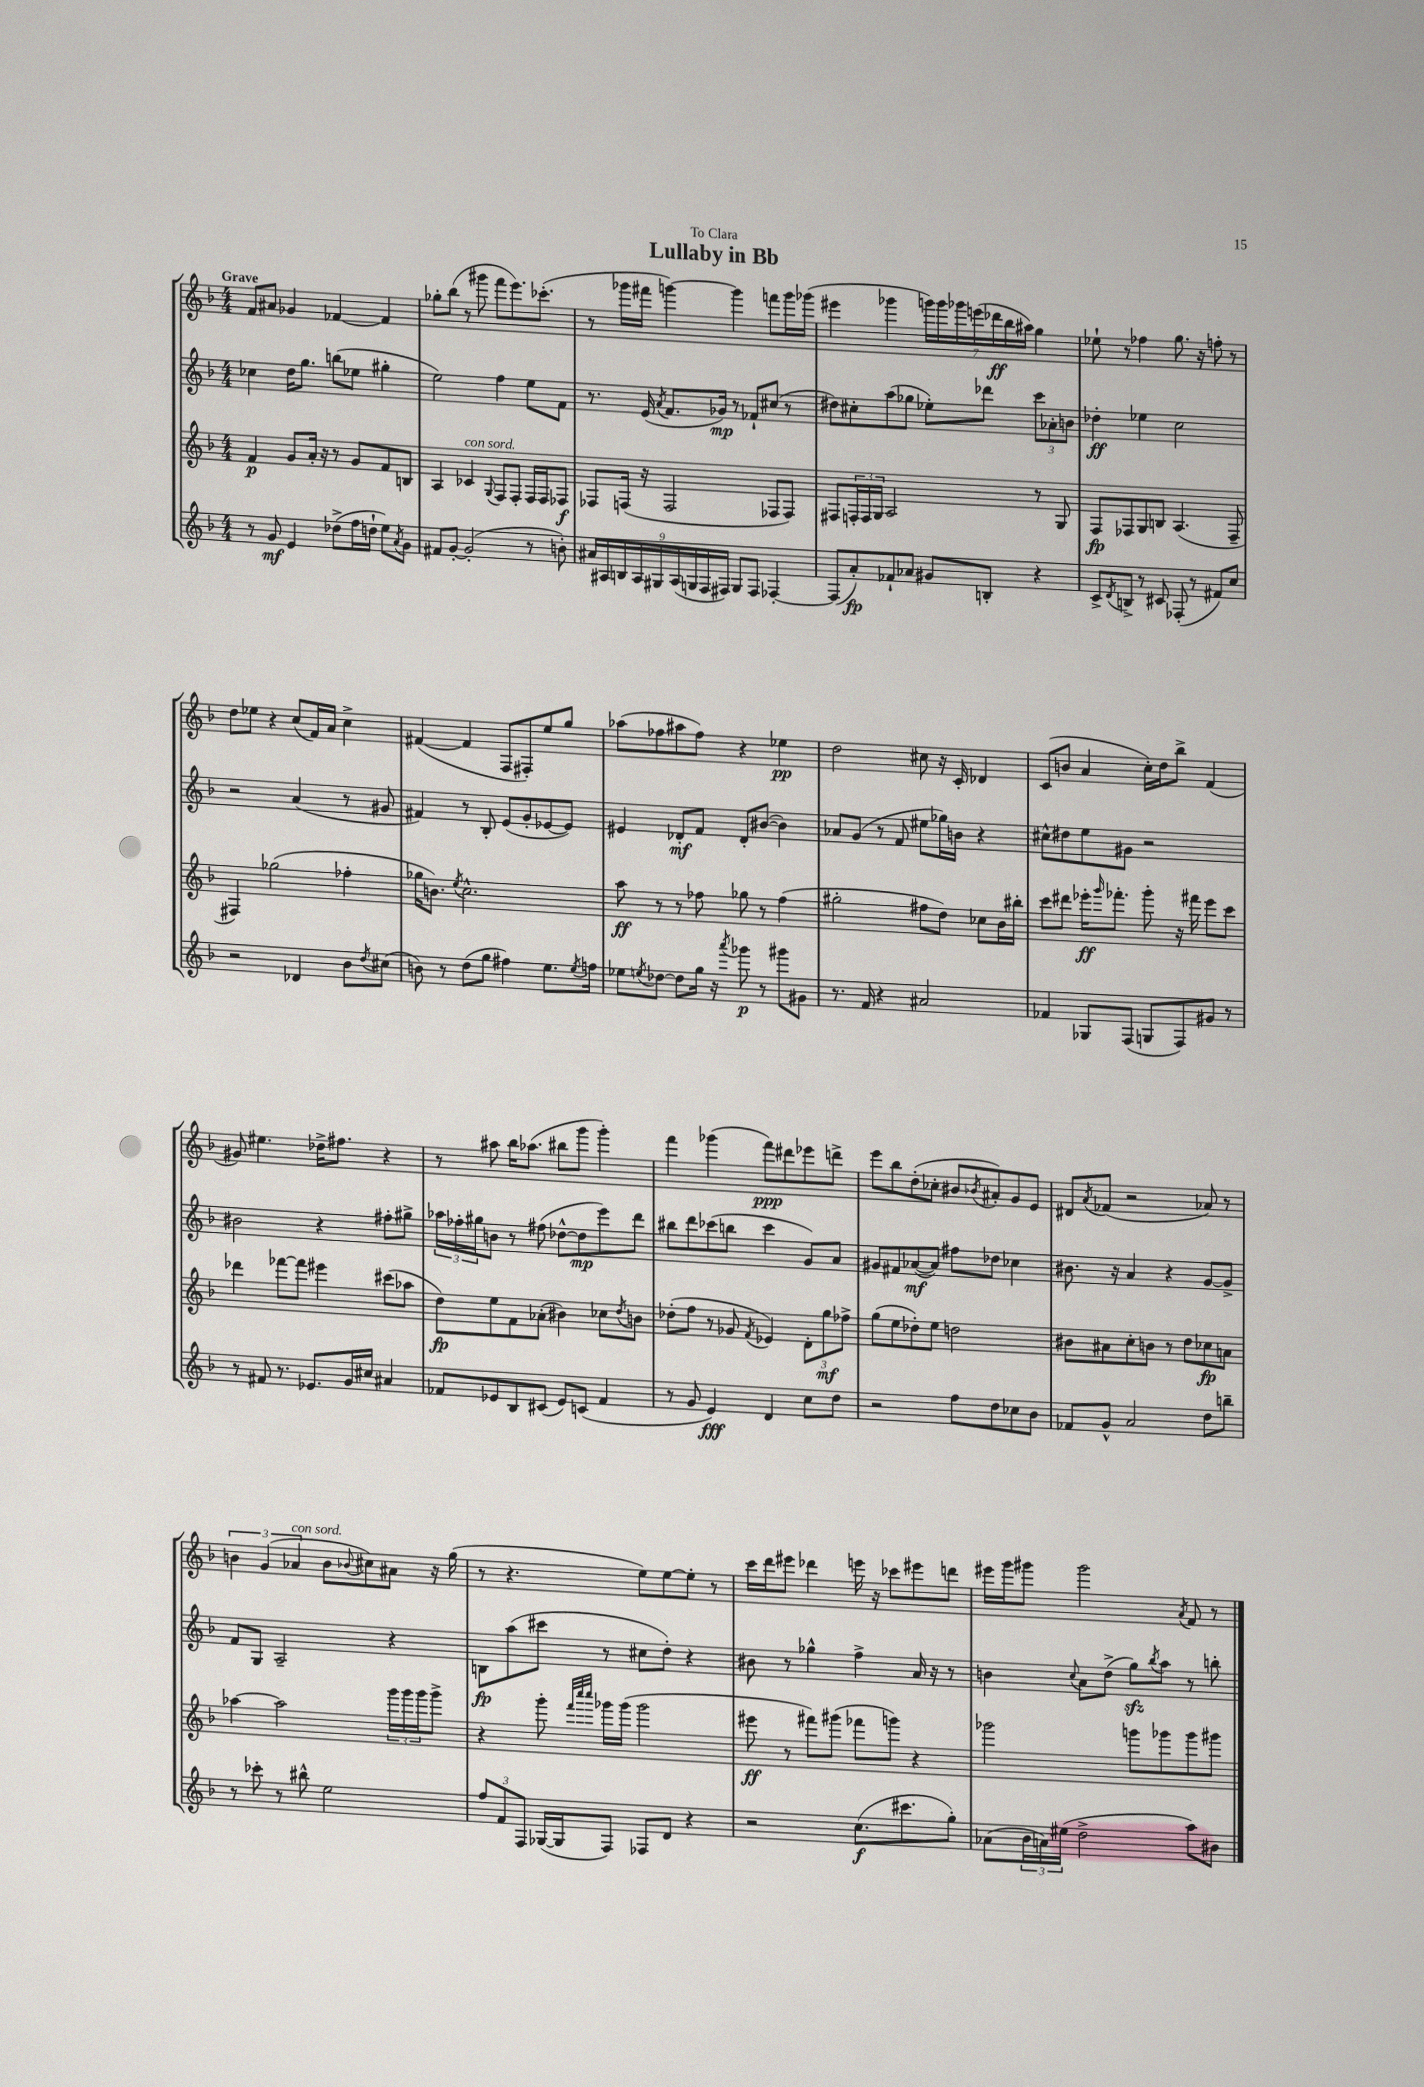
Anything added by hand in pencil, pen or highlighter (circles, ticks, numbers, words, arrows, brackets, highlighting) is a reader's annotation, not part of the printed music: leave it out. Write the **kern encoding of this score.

**kern	**dynam	**kern	**dynam	**kern	**dynam	**kern	**dynam
*part4	*part4	*part3	*part3	*part2	*part2	*part1	*part1
*staff4	*staff4	*staff3	*staff3	*staff2	*staff2	*staff1	*staff1
*clefG2	*	*clefG2	*	*clefG2	*	*clefG2	*
*k[b-]	*	*k[b-]	*	*k[b-]	*	*k[b-]	*
*M4/4	*	*M4/4	*	*M4/4	*	*M4/4	*
=1	=1	=1	=1	=1	=1	=1	=1
!	!	!	!	!	!	!LO:TX:a:B:t=Grave	!
8r	.	4f/	p	4cc-X\	.	8f/L	.
8g/	mf	.	.	.	.	8a#X/J	.
4e/	.	8g/L	.	16dd\KL	.	4g-X/	.
.	.	.	.	8.gg\J	.	.	.
.	.	16a'/Jk	.	.	.	.	.
.	.	16r	.	.	.	.	.
(8dd-X^\L	.	8r	.	(8bbn\L	.	[4f-X/	.
16ff\L	.	8g/L	.	8ee-X\J	.	.	.
16ddn`\JJ	.	.	.	.	.	.	.
8ee\L)	.	8f/	.	4gg#X'\	.	4f-/]	.
8qa/	.	.	.	.	.	.	.
8g\J	.	8Bn/J	.	.	.	.	.
=2	=2	=2	=2	=2	=2	=2	=2
8f#X/L	.	4A/	.	2ee\)	.	8gg-X'\L	.
[8g'/J	.	.	.	.	.	(8bb-\J	.
!	!	!LO:TX:a:i:t=con sord.	!	!	!	!	!
(2g'/]	.	4c-X/	.	.	.	8r	.
.	.	.	.	.	.	8ggg#X\	.
.	.	8qqG/	.	.	.	.	.
.	.	8F/L	.	4ff\	.	8fff\L	.
.	.	8F'/J	.	.	.	8.eee\)	.
8r	.	16F/LL	.	8ee\L	.	.	.
.	.	16F/J	.	.	.	(8.ccc-X'\J	.
8bn'\)	.	8F-X/J	f	8f\J	.	.	.
=3	=3	=3	=3	=3	=3	=3	=3
18a#X/LL	.	8F-X/L	.	8.r	.	8r	.
18A#X/	.	.	.	.	.	.	.
18Bn/	.	.	.	.	.	.	.
.	.	(16Fn/Jk	.	.	.	16ggg-X\LL	.
18A#/	.	.	.	.	.	.	.
.	.	16r	.	(16e/	.	16fff#X\JJ	.
18G#X/	.	.	.	.	.	.	.
.	.	.	.	8qa/	.	.	.
.	.	2F/	.	8.f/L	.	[4gggn\)	.
(18A#/	.	.	.	.	.	.	.
18Gn/	.	.	.	.	.	.	.
18F/	.	.	.	.	.	.	.
.	.	.	.	16g-X/Jk)	mp	.	.
18F#X/JJ)	.	.	.	.	.	.	.
8G/L	.	.	.	8r	.	4ggg\]	.
8F#/J	.	.	.	8f-X`/L	.	.	.
[4F-X'/	.	8F-X/L	.	(8cc#X/J	.	8fffn\L	.
.	.	8F-/J)	.	8r	.	16ggg\L	.
.	.	.	.	.	.	(16ggg-X\JJ	.
=4	=4	=4	=4	=4	=4	=4	=4
(8F-/L]	.	8F#X/L	.	8dd#X\L)	.	4eee#X\	.
8a'/)	fp	24Fn'/L	.	8cc#X'\	.	.	.
.	.	24F/	.	.	.	.	.
.	.	24G/JJ	.	.	.	.	.
8f-X`/	.	2A/	.	(8aa\	.	4ggg-X\	.
8a-X/J	.	.	.	8gg-X\J	.	.	.
8g#X/L	.	.	.	8ee-X'\L)	.	28gggn\LL)	.
.	.	.	.	.	.	28ggg\	.
.	.	.	.	.	.	28ggg-X\	.
.	.	.	.	.	.	(28eeen\	.
8Bn'/J	.	.	.	8ddd-X\J	.	.	.
.	.	.	.	.	.	28ddd-X\	ff
.	.	.	.	.	.	28bb-\	.
.	.	.	.	.	.	28aa#X\JJ)	.
4r	.	8r	.	12ccc\L	.	4gg\	.
.	.	.	.	12a-X'\	.	.	.
.	.	8G/	.	.	.	.	.
.	.	.	.	12bn\J	.	.	.
=5	=5	=5	=5	=5	=5	=5	=5
8c^/L	.	8F/L	fp	4dd-X'\	ff	8ee-X`\	.
8qd/	.	.	.	.	.	.	.
8Bn^/J	.	8F-X/	.	.	.	8r	.
8r	.	8G/	.	4ee-X\	.	4ff-X\	.
8c#X/	.	8Bn/J	.	.	.	.	.
(8F-X'/	.	(4.A/	.	2cc\	.	8.gg\	.
8r	.	.	.	.	.	.	.
.	.	.	.	.	.	16r	.
8f#X/L)	.	.	.	.	.	8ffn'\	.
8cc/J	.	8F-~/	.	.	.	8r	.
!!LO:LB:g=z
=6	=6	=6	=6	=6	=6	=6	=6
2r	.	4F#X/)	.	2r	.	8dd\L	.
.	.	.	.	.	.	8ee-X\J	.
.	.	(2gg-X\	.	.	.	4r	.
4d-X/	.	.	.	(4a/	.	(8cc/L	.
.	.	.	.	.	.	16f/L)	.
.	.	.	.	.	.	16a/JJ	.
8b-\L	.	4ff-X'\	.	8r	.	4cc^\	.
8qdd/	.	.	.	.	.	.	.
(8cc#X\J	.	.	.	8g#X/	.	.	.
=7	=7	=7	=7	=7	=7	=7	=7
8bn\)	.	16gg-X\KL	.	4f#X/)	.	([4f#X/	.
.	.	8.bn\J)	.	.	.	.	.
8r	.	.	.	.	.	.	.
.	.	8qee/	.	.	.	.	.
(8dd\L	.	2.cc^^\	.	8r	.	4f#/]	.
8gg\J	.	.	.	8B-'/	.	.	.
4ff#X\)	.	.	.	(8e/L	.	8F/L	.
.	.	.	.	8g'/	.	8F#X'/)	.
8.ee\L	.	.	.	[8e-X/	.	8ee/	.
.	.	.	.	8e-/J])	.	8gg/J	.
8qee/	.	.	.	.	.	.	.
16ffn\Jk	.	.	.	.	.	.	.
=8	=8	=8	=8	=8	=8	=8	=8
8ee-X\L	.	8aa\	ff	4e#X/	.	(8aa-X\L	.
8qeen/	.	.	.	.	.	.	.
[8dd-X\J	.	8r	.	.	.	8ff-X\	.
8dd-\L]	.	8r	.	8d-X'/L	mf	8aa#X\	.
16gg\Jk	.	8ff-X\	.	8f/J	.	8ff-\J)	.
16r	.	.	.	.	.	.	.
8qaaa/	.	.	.	.	.	.	.
8ggg-X\	p	8gg-X\	.	8d-'/L	.	4r	.
8r	.	8r	.	([8b#X/J	.	.	.
8ggg#X\L	.	(4ff-\	.	4b#\])	.	4ee-X\	pp
8g#X\J	.	.	.	.	.	.	.
=9	=9	=9	=9	=9	=9	=9	=9
8.r	.	2gg#X'\	.	8a-X/L	.	2dd\	.
.	.	.	.	(8g/J	.	.	.
16f/	.	.	.	.	.	.	.
4r	.	.	.	8r	.	.	.
.	.	.	.	8f/	.	.	.
2a#X/	.	8ff#X\L	.	8ee#X\L	.	8cc#X\	.
.	.	8dd\J)	.	16gg-X\L)	.	16r	.
.	.	.	.	16bn\JJ	.	16c'/	.
.	.	8cc-X\L	.	4r	.	4d-X/	.
.	.	16b-\L	.	.	.	.	.
.	.	16bb#X'\JJ	.	.	.	.	.
=10	=10	=10	=10	=10	=10	=10	=10
4f-X/	.	8ccc\L	.	8cc#X^^\L	.	(8c/L	.
.	.	8ddd#X\J	.	8dd#X\	.	8bn/J	.
8G-X/L	.	16eee-X'\KL	ff	8ee\	.	4a/	.
.	.	16qqggg/	.	.	.	.	.
.	.	8.fff-X'\J	.	.	.	.	.
(8F/J	.	.	.	8g#X\J	.	.	.
8Gn/L	.	8ggg'\	.	2r	.	16cc'\LL)	.
.	.	.	.	.	.	16dd\J	.
8F/)	.	16r	.	.	.	8bb-^\J	.
.	.	16fff#X\	.	.	.	.	.
8g#X/J	.	8eee-\L	.	.	.	(4f/	.
8r	.	8ccc\J	.	.	.	.	.
!!LO:LB:g=z
=11	=11	=11	=11	=11	=11	=11	=11
8r	.	4ddd-X\	.	2b#X\	.	8g#X/)	.
8f#X/	.	.	.	.	.	4.ee#X\	.
8.r	.	[8fff-X\L	.	.	.	.	.
.	.	8fff-\J]	.	.	.	.	.
8.e-X/L	.	.	.	.	.	.	.
.	.	4eee#X\	.	4r	.	16dd-X^\KL	.
.	.	.	.	.	.	8.ff#X\J	.
16g/L	.	.	.	.	.	.	.
16cc#X/JJ	.	.	.	.	.	.	.
4a#X/	.	(8ccc#X\L	.	8ff#X'\L	.	4r	.
.	.	8aa-X\J	.	8gg#X^\J	.	.	.
=12	=12	=12	=12	=12	=12	=12	=12
8f-X/L	.	8dd\L)	fp	24aa-X\LL	.	8r	.
.	.	.	.	24ff-X'\	.	.	.
.	.	.	.	24gg#X\J	.	.	.
8e-X/	.	8ee\	.	8bn\J	.	8aa#X\	.
8B-/	.	8f\	.	8r	.	16bb-\KL	.
.	.	.	.	.	.	(8.aa-X\J	.
(8c#X/J	.	(8a-X'\J	.	(8ff#X\	.	.	.
8e-/L)	.	4b#X\)	.	[8dd-X^^\L	.	8bb#X\L	.
(8cn/J	.	.	.	8dd-\]	mp	8ggg\J	.
4f-/	.	8cc-X\L	.	8eee\)	.	4ggg'\)	.
.	.	8qdd/	.	.	.	.	.
.	.	8bn\J	.	8ddd\J	.	.	.
=13	=13	=13	=13	=13	=13	=13	=13
8r	.	(8dd-X'\L	.	8bb#X\L	.	4fff\	.
8g/	.	8ff\J	.	8ddd\	.	.	.
4e/)	fff	8r	.	(8ccc-X\	.	(4ggg-X\	.
.	.	8g-X/	.	8bbn\J	.	.	.
.	.	8qf/	.	.	.	.	.
4d/	.	4e-X/)	.	4ccc-\	.	8fff\L)	ppp
.	.	.	.	.	.	8ddd#X\	.
8cc\L	.	12d'\L	.	8g/L)	.	8eee-X\	.
.	.	12gg\	mf	.	.	.	.
8dd\J	.	.	.	8a/J	.	8dddn^\J	.
.	.	12ff-X^\J	.	.	.	.	.
=14	=14	=14	=14	=14	=14	=14	=14
2r	.	(8gg\L	.	8g#X/L	.	8eee\L	.
.	.	8ee\	.	8f#X/	.	8bb-\	.
.	.	8dd-X'\)	.	([8a-X/	mf	(8dd'\	.
.	.	8ee\J	.	8a-/J])	.	8cc-X'\J	.
8ff\L	.	2ddn\	.	8ff#X\L	.	8b#X/L	.
.	.	.	.	.	.	8qb-X/	.
8dd\	.	.	.	8dd-X\J	.	8a#X'/)	.
8cc-X\	.	.	.	4cc-X\	.	8g/	.
8b-\J	.	.	.	.	.	8e/J	.
=15	=15	=15	=15	=15	=15	=15	=15
8f-X/L	.	8b#X\L	.	8.b#X\	.	8d#X/L	.
.	.	.	.	.	.	8qa/	.
8g^^/J	.	8a#X\	.	.	.	(8f-X/J	.
.	.	.	.	16r	.	.	.
2a/	.	8cc'\	.	4a/	.	2r	.
.	.	8bn\J	.	.	.	.	.
.	.	8r	.	4r	.	.	.
.	.	8dd\L	.	.	.	.	.
8dd\L	.	8cc-X\	fp	[8g/L	.	8a-X/)	.
8bbn~\J	.	8an\J	.	8g^/J]	.	8r	.
!!LO:LB:g=z
=16	=16	=16	=16	=16	=16	=16	=16
8r	.	[4aa-X\	.	8f/L	.	6bn\	.
8ccc-X'\	.	.	.	8G/J	.	.	.
.	.	.	.	.	.	(6g/	.
8r	.	2aa-\]	.	2A~/	.	.	.
!	!	!	!	!	!	!LO:TX:a:i:t=con sord.	!
.	.	.	.	.	.	6a-X/	.
8bb#X^^\	.	.	.	.	.	.	.
2ee\	.	.	.	.	.	8b\L	.
.	.	.	.	.	.	8qqb-X/	.
.	.	.	.	.	.	8cc#X\)	.
.	.	24ggg\LL	.	4r	.	8a#X\J	.
.	.	24ggg\	.	.	.	.	.
.	.	24ggg\J	.	.	.	.	.
.	.	8ggg^\J	.	.	.	16r	.
.	.	.	.	.	.	(16gg\	.
=17	=17	=17	=17	=17	=17	=17	=17
12ff/L	.	4r	.	8Bn\L	fp	8r	.
12f/	.	.	.	.	.	.	.
.	.	.	.	(8aa\	.	4.r	.
12F/J	.	.	.	.	.	.	.
([16G-X/LL	.	8ggg'\	.	8ccc#X\J	.	.	.
16G-/J]	.	.	.	.	.	.	.
.	.	32qqfff/LLL	.	.	.	.	.
.	.	32qqcccc/	.	.	.	.	.
.	.	32qqcccc/JJJ	.	.	.	.	.
8F/J)	.	16ggg-X\LL	.	8r	.	.	.
.	.	(16ggg-\JJ	.	.	.	.	.
8F-X/L	.	2ggg-\	.	8cc#X\L	.	8ee\L)	.
8d/J	.	.	.	8dd'\J)	.	[8ee\	.
4r	.	.	.	4r	.	8ee'\J]	.
.	.	.	.	.	.	8r	.
=18	=18	=18	=18	=18	=18	=18	=18
2r	.	8eee#X\	ff	8b#X\	.	16ccc\LL	.
.	.	.	.	.	.	16ddd\J	.
.	.	8r	.	8r	.	8eee#X\J	.
.	.	8fff#X\L)	.	4gg-X^^\	.	4ddd-X\	.
.	.	(8ggg#X\J	.	.	.	.	.
(8.cc\L	f	8fff-X\L	.	4ff^\	.	16eeen\	.
.	.	.	.	.	.	16r	.
.	.	8gggn\J)	.	.	.	8ccc-X\L	.
8.ccc#X\	.	.	.	.	.	.	.
.	.	4r	.	16a/	.	8eee#X\	.
.	.	.	.	16r	.	.	.
8gg'\J)	.	.	.	8r	.	8dddn\J	.
=19	=19	=19	=19	=19	=19	=19	=19
(8a-X\L	.	2ggg-X\	.	4bn\	.	16eee#X\LL	.
.	.	.	.	.	.	16ggg\J	.
24b-\L	.	.	.	.	.	8ggg#X\J	.
24an\)	.	.	.	.	.	.	.
(24ee#X\JJ	.	.	.	.	.	.	.
.	.	.	.	8qqcc/	.	.	.
2dd^\	.	.	.	8a\L	.	2ggg#\	.
.	.	.	.	(8dd^\J	.	.	.
.	.	8gggn\L	.	8ggzz\L)	.	.	.
.	.	.	.	8qbb-/	.	.	.
.	.	8ggg-X\	.	8aa\J	.	.	.
.	.	.	.	.	.	8qa/	.
8aa\L)	.	8ggg-\	.	8r	.	8f/	.
8b#X\J	.	8ggg#X\J	.	8bbn'\	.	8r	.
==	==	==	==	==	==	==	==
*-	*-	*-	*-	*-	*-	*-	*-
